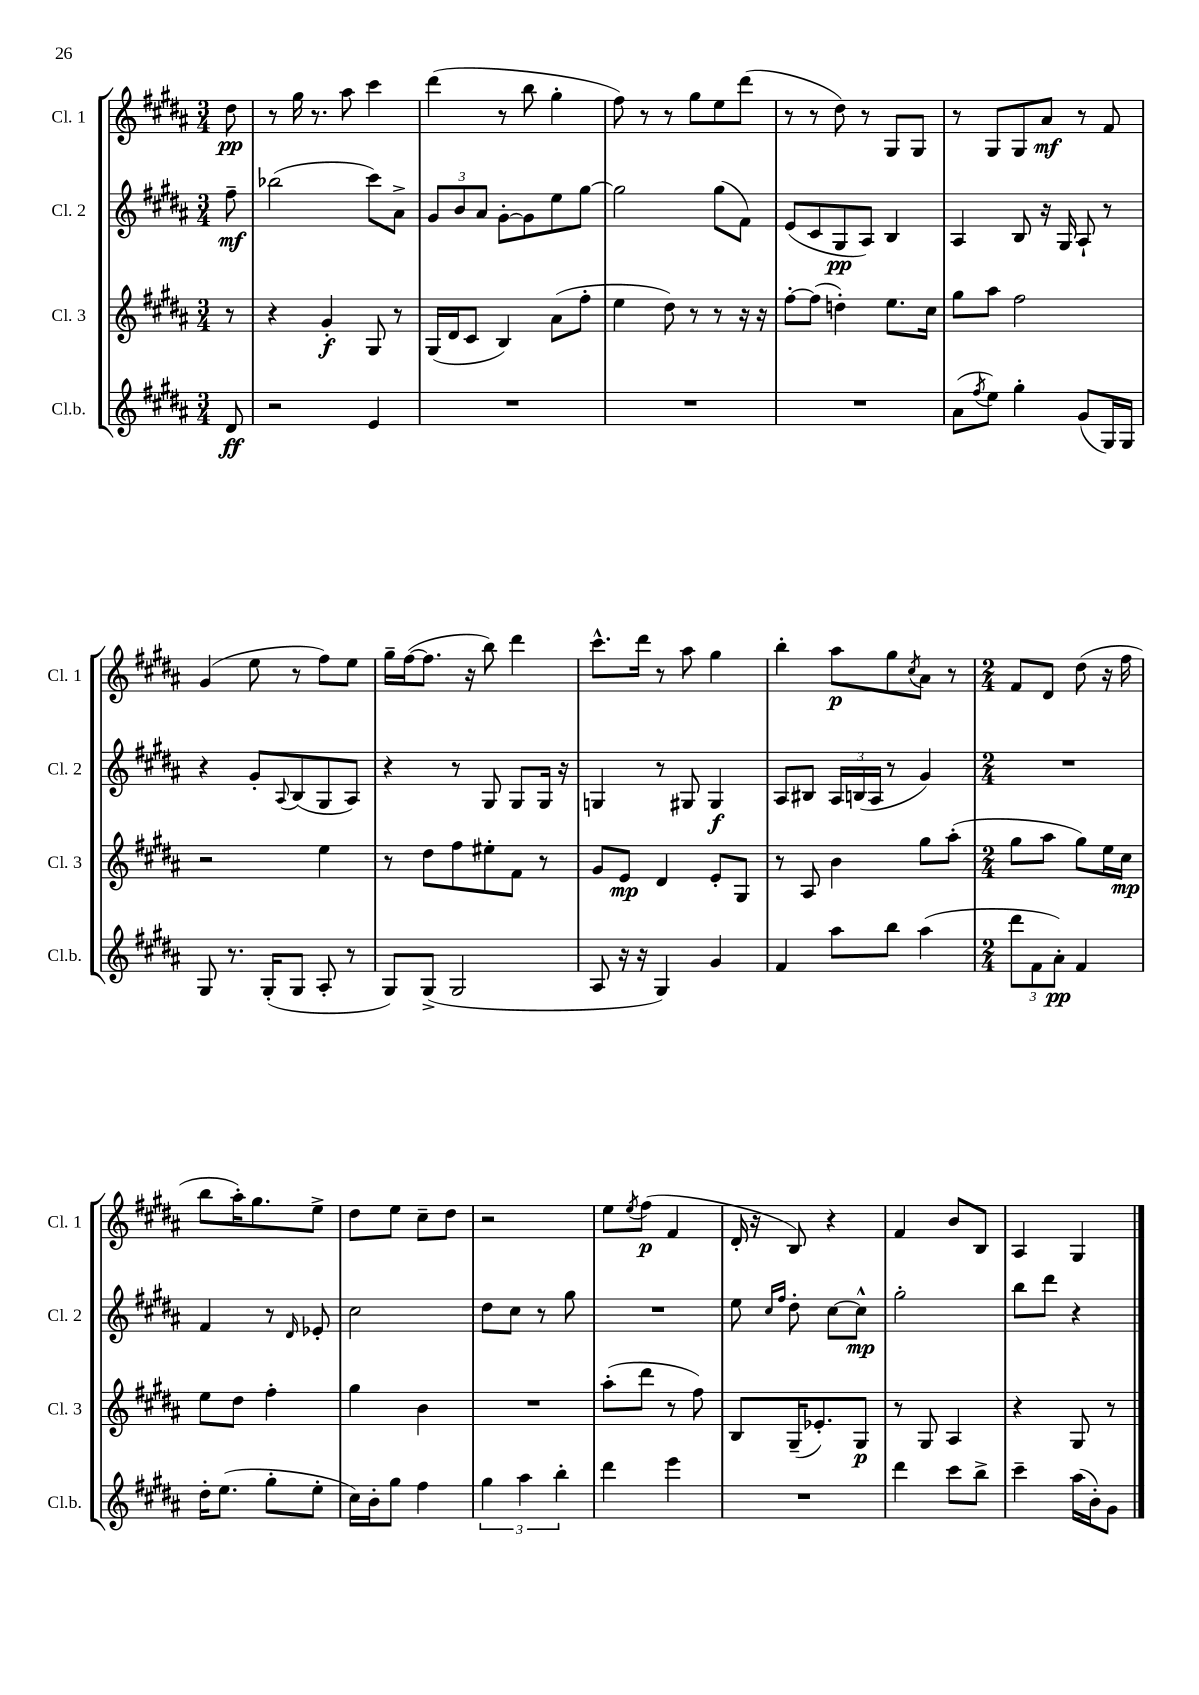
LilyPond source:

<<
\new StaffGroup <<
\new Staff = "s0" \with { instrumentName = "Cl. 1" shortInstrumentName = "Cl. 1" } {
    \clef treble \key b \major \numericTimeSignature \time 3/4 \partial 8
    dis''8\pp |
    r8 gis''16 r8. ais''8 cis'''4 |
    dis'''4( r8 b''8 gis''4-. |
    fis''8) r8 r8 gis''8 e''8 dis'''8( |
    r8 r8 dis''8) r8 gis8 gis8 |
    r8 gis8 gis8 ais'8\mf r8 fis'8 |
    gis'4( e''8 r8 fis''8) e''8 |
    gis''16-- fis''16~( fis''8. r16 b''8) dis'''4 |
    cis'''8.-^ dis'''16 r8 ais''8 gis''4 |
    b''4-. ais''8\p gis''8 \acciaccatura { cis''8 } ais'8 r8 |
    \numericTimeSignature \time 2/4 fis'8 dis'8 dis''8( r16 fis''16 |
    b''8 ais''16-.) gis''8. e''8-> |
    dis''8 e''8 cis''8-- dis''8 |
    r2 |
    e''8 \acciaccatura { e''8 } fis''8\p( fis'4 |
    dis'16-. r16 b8) r4 |
    fis'4 b'8 b8 |
    ais4 gis4 \bar "|." |
}
\new Staff = "s1" \with { instrumentName = "Cl. 2" shortInstrumentName = "Cl. 2" } {
    \clef treble \key b \major \numericTimeSignature \time 3/4 \partial 8
    fis''8--\mf |
    bes''2( cis'''8) ais'8-> |
    \tuplet 3/2 { gis'8 b'8 ais'8 } gis'8~-. gis'8 e''8 gis''8~ |
    gis''2 gis''8( fis'8) |
    e'8( cis'8 gis8\pp ais8) b4 |
    ais4 b8 r16 gis16 ais8-! r8 |
    r4 gis'8-. \appoggiatura { ais8 } b8( gis8 ais8) |
    r4 r8 gis8 gis8 gis16 r16 |
    g4 r8 gis8 gis4\f |
    ais8 bis8 \tuplet 3/2 { ais16 b16( ais16 } r8 gis'4) |
    \numericTimeSignature \time 2/4 R2 |
    fis'4 r8 \grace { dis'16 } ees'8-. |
    cis''2 |
    dis''8 cis''8 r8 gis''8 |
    R2 |
    e''8 \grace { cis''16 fis''16 } dis''8-. cis''8~ cis''8-^\mp |
    gis''2-. |
    b''8 dis'''8 r4 \bar "|." |
}
\new Staff = "s2" \with { instrumentName = "Cl. 3" shortInstrumentName = "Cl. 3" } {
    \clef treble \key b \major \numericTimeSignature \time 3/4 \partial 8
    r8 |
    r4 gis'4-.\f gis8 r8 |
    gis16( dis'16 cis'8 b4) ais'8( fis''8-. |
    e''4 dis''8) r8 r8 r16 r16 |
    fis''8~-. fis''8( d''4-.) e''8. cis''16 |
    gis''8 ais''8 fis''2 |
    r2 e''4 |
    r8 dis''8 fis''8 eis''8-. fis'8 r8 |
    gis'8 e'8\mp dis'4 e'8-. gis8 |
    r8 ais8 b'4 gis''8 ais''8-.( |
    \numericTimeSignature \time 2/4 gis''8 ais''8 gis''8) e''16 cis''16\mp |
    e''8 dis''8 fis''4-. |
    gis''4 b'4 |
    R2 |
    ais''8-.( dis'''8 r8 fis''8) |
    b8 gis16--( ees'8.-.) gis8\p |
    r8 gis8 ais4 |
    r4 gis8 r8 \bar "|." |
}
\new Staff = "s3" \with { instrumentName = "Cl.b." shortInstrumentName = "Cl.b." } {
    \clef treble \key b \major \numericTimeSignature \time 3/4 \partial 8
    dis'8\ff |
    r2 e'4 |
    R2. |
    R2. |
    R2. |
    ais'8( \acciaccatura { fis''8 } e''8) gis''4-. gis'8( gis16) gis16 |
    gis8 r8. gis16-.( gis8 ais8-. r8 |
    gis8) gis8->( gis2 |
    ais8 r16 r16 gis4) gis'4 |
    fis'4 ais''8 b''8 ais''4( |
    \numericTimeSignature \time 2/4 \tuplet 3/2 { dis'''8 fis'8 ais'8-.\pp) } fis'4 |
    dis''16-. e''8.( gis''8-. e''8-. |
    cis''16) b'16-. gis''8 fis''4 |
    \tuplet 3/2 { gis''4 ais''4 b''4-. } |
    dis'''4 e'''4 |
    R2 |
    dis'''4 cis'''8 b''8-> |
    cis'''4-- ais''16( b'16-.) gis'8 \bar "|." |
}
>>
>>
\layout { \context { \Score \remove "Bar_number_engraver" } }
